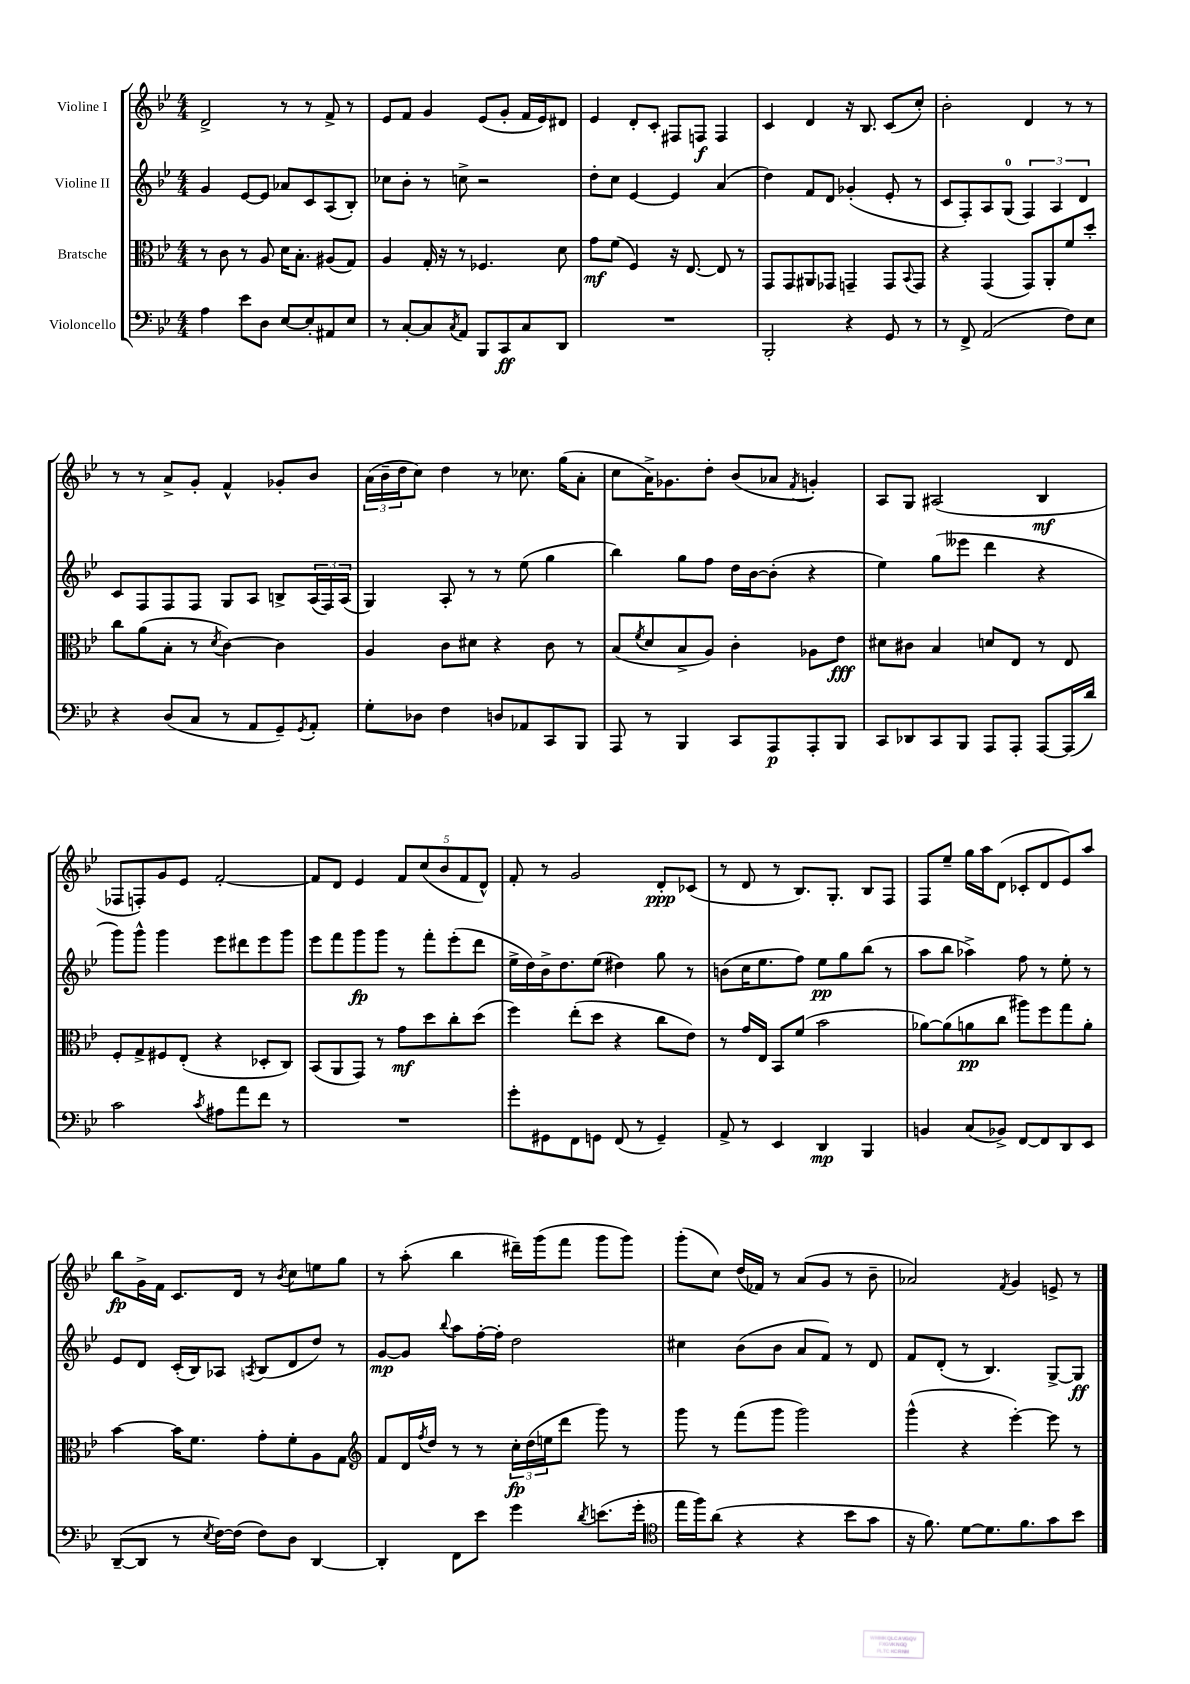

**kern	**dynam	**kern	**dynam	**kern	**dynam	**kern	**dynam
*part4	*part4	*part3	*part3	*part2	*part2	*part1	*part1
*staff4	*staff4	*staff3	*staff3	*staff2	*staff2	*staff1	*staff1
*I"Violoncello	*	*I"Bratsche	*	*I"Violine II	*	*I"Violine I	*
*clefF4	*	*clefC3	*	*clefG2	*	*clefG2	*
*k[b-e-]	*	*k[b-e-]	*	*k[b-e-]	*	*k[b-e-]	*
*M4/4	*	*M4/4	*	*M4/4	*	*M4/4	*
=124	=124	=124	=124	=124	=124	=124	=124
4A\	.	8r	.	4g/	.	2d^/	.
.	.	8c\	.	.	.	.	.
8e-\L	.	8r	.	[8e-/L	.	.	.
8D\J	.	8A/	.	8e-/J]	.	.	.
[8E-/L	.	16d\KL	.	8a-X/L	.	8r	.
.	.	8.B-'\J	.	.	.	.	.
8E-'/]	.	.	.	8c/	.	8r	.
8AA#X/	.	(8A#X/L	.	(8A/	.	8f^/	.
8E-/J	.	8G/J)	.	8B-'/J)	.	8r	.
=125	=125	=125	=125	=125	=125	=125	=125
8r	.	4A/	.	8cc-X\L	.	8e-/L	.
[8C'/L	.	.	.	8b-'\J	.	8f/J	.
8C/]	.	16G'/	.	8r	.	4g/	.
.	.	16r	.	.	.	.	.
8qC/	.	.	.	.	.	.	.
8AA/J	.	8r	.	8ccn^\	.	.	.
8BBB-/L	.	4.F-X/	.	2r	.	(8e-/L	.
8CC/	ff	.	.	.	.	8g'/J	.
8C/	.	.	.	.	.	16f/LL	.
.	.	.	.	.	.	16e-/J)	.
8DD/J	.	8d\	.	.	.	8d#X/J	.
=126	=126	=126	=126	=126	=126	=126	=126
1r	.	8g\L	mf	8dd'\L	.	4e-/	.
.	.	(8f\J	.	8cc\J	.	.	.
.	.	4F/)	.	[4e-/	.	8d'/L	.
.	.	.	.	.	.	8c'/J	.
.	.	16r	.	4e-/]	.	8F#X/L	.
.	.	[8.E-/	.	.	.	.	.
.	.	.	.	.	.	8Fn/J	f
.	.	8E-/]	.	(4a/	.	4F/	.
.	.	8r	.	.	.	.	.
=127	=127	=127	=127	=127	=127	=127	=127
2BBB-'/	.	8GG/L	.	4dd\)	.	4c/	.
.	.	8GG/	.	.	.	.	.
.	.	8AA#X/	.	8f/L	.	4d/	.
.	.	8GG-X/J	.	8d/J	.	.	.
4r	.	4GGn~/	.	(4g-X'/	.	16r	.
.	.	.	.	.	.	8.B-/	.
8GG/	.	8GG/L	.	8e-'/	.	(8c/L	.
.	.	8qqBB-/	.	.	.	.	.
8r	.	8GG/J	.	8r	.	8cc'/J)	.
=128	=128	=128	=128	=128	=128	=128	=128
8r	.	4r	.	8c/L	.	2b-'\	.
8FF^/	.	.	.	8F'/)	.	.	.
(2AA/	.	(4GG/	.	8A/	.	.	.
.	.	.	.	(8G/J	.	.	.
.	.	8GG/L)	.	6F/)	.	4d/	.
.	.	8AA'/	.	.	.	.	.
.	.	.	.	6A/	.	.	.
8F\L)	.	8f/	.	.	.	8r	.
.	.	.	.	6d/	.	.	.
8E-\J	.	8dd'/J	.	.	.	8r	.
!!LO:LB:g=z
=129	=129	=129	=129	=129	=129	=129	=129
4r	.	8cc\L	.	8c/L	.	8r	.
.	.	(8a\	.	8F/	.	8r	.
(8D/L	.	8B-'\J	.	8F/	.	8a^/L	.
8C/J	.	8r	.	8F/J	.	8g'/J	.
.	.	8qd/	.	.	.	.	.
8r	.	[4c\)	.	8G/L	.	4f^^/	.
8AA/L	.	.	.	8A/J	.	.	.
8GG~/)	.	4c\]	.	8Bn^/L	.	8g-X'/L	.
8qGG/	.	.	.	.	.	.	.
8AA'/J	.	.	.	(24A/L	.	8b-/J	.
.	.	.	.	24F/)	.	.	.
.	.	.	.	(24A/JJ	.	.	.
=130	=130	=130	=130	=130	=130	=130	=130
8G'\L	.	4A/	.	4G/)	.	(24a\LL	.
.	.	.	.	.	.	24b-~\	.
.	.	.	.	.	.	24dd\J	.
8D-X\J	.	.	.	.	.	8cc\J)	.
4F\	.	8c\L	.	8A'/	.	4dd\	.
.	.	8d#X\J	.	8r	.	.	.
8Dn/L	.	4r	.	8r	.	8r	.
8AA-X/	.	.	.	(8ee-\	.	8.cc-X\	.
8CC/	.	8c\	.	4gg\	.	.	.
.	.	.	.	.	.	(16gg\KL	.
8BBB-/J	.	8r	.	.	.	8a'\J	.
=131	=131	=131	=131	=131	=131	=131	=131
8AAA/	.	(8B-/L	.	4bb-\)	.	8cc\L	.
.	.	8qf/	.	.	.	.	.
8r	.	8d/	.	.	.	16a^\K)	.
.	.	.	.	.	.	8.g-X\	.
4BBB-/	.	8B-^/	.	8gg\L	.	.	.
.	.	8A/J)	.	8ff\J	.	8dd'\J	.
8CC/L	.	4c'\	.	16dd\LL	.	(8b-/L	.
.	.	.	.	[16b-\J	.	.	.
8AAA/	p	.	.	(8b-'\J]	.	8a-X/J	.
.	.	.	.	.	.	8qf/	.
8AAA'/	.	8A-X\L	.	4r	.	4gn'/)	.
8BBB-/J	.	8e-\J	fff	.	.	.	.
=132	=132	=132	=132	=132	=132	=132	=132
8CC/L	.	8d#X\L	.	4ee-\)	.	8A/L	.
8DD-X/	.	8c#X\J	.	.	.	8G/J	.
8CC/	.	4B-/	.	(8gg\L	.	(2A#X/	.
8BBB-/J	.	.	.	8eee--X\J	.	.	.
8AAA/L	.	8dn/L	.	4ddd\	.	.	.
8AAA'/J	.	8E-/J	.	.	.	.	.
[8AAA/L	.	8r	.	4r	.	4B-/	mf
(16AAA/L]	.	8E-/	.	.	.	.	.
16d/JJ)	.	.	.	.	.	.	.
!!LO:LB:g=z
=133	=133	=133	=133	=133	=133	=133	=133
2c\	.	8F'/L	.	8ggg\L)	.	8F-X/L	.
.	.	8G^/	.	8ggg^^\J	.	8Fn'/)	.
.	.	8F#X/	.	4ggg\	.	8g/	.
.	.	(8E-'/J	.	.	.	8e-/J	.
8qc/	.	.	.	.	.	.	.
8A#X\L	.	4r	.	8eee-\L	.	[2f'/	.
8a\	.	.	.	8ddd#X\	.	.	.
8f\J	.	8D-X'/L	.	8eee-\	.	.	.
8r	.	8C/J)	.	8ggg\J	.	.	.
=134	=134	=134	=134	=134	=134	=134	=134
1r	.	(8BB-/L	.	8eee-\L	.	8f/L]	.
.	.	8AA/	.	8fff\	.	8d/J	.
.	.	8GG/J)	.	8ggg\	fp	4e-/	.
.	.	8r	.	8ggg\J	.	.	.
.	.	8g\L	mf	8r	.	10f/L	.
.	.	.	.	.	.	(10cc/	.
.	.	8dd\	.	8fff'\L	.	.	.
.	.	.	.	.	.	10b-/	.
.	.	8cc'\	.	(8eee-'\	.	.	.
.	.	.	.	.	.	10f/	.
.	.	(8dd\J	.	8ddd\J	.	.	.
.	.	.	.	.	.	10d^^/J)	.
=135	=135	=135	=135	=135	=135	=135	=135
8g'\L	.	4ff\)	.	16ee-^\LL	.	8f'/	.
.	.	.	.	16dd\)	.	.	.
8GG#X\	.	.	.	16b-^\J	.	8r	.
.	.	.	.	8.dd\	.	.	.
8FF\	.	(8ee-'\L	.	.	.	2g/	.
8GGn\J	.	8dd\J	.	(8ee-\J	.	.	.
(8FF/	.	4r	.	4dd#X\)	.	.	.
8r	.	.	.	.	.	.	.
4GG~/)	.	8cc\L	.	8gg\	.	8d'/L	ppp
.	.	8e-\J)	.	8r	.	(8c-X/J	.
=136	=136	=136	=136	=136	=136	=136	=136
8AA^/	.	8r	.	(8bn\L	.	8r	.
8r	.	16g/LL	.	16cc\K	.	8d/	.
.	.	16E-/JJ	.	8.ee-\	.	.	.
4EE-/	.	8BB-/L	.	.	.	8r	.
.	.	(8f/J	.	8ff\J)	.	8.B-/L)	.
4DD/	mp	2b-\	.	8ee-\L	pp	.	.
.	.	.	.	.	.	8.G'/J	.
.	.	.	.	8gg\	.	.	.
4BBB-/	.	.	.	(8bb-\J	.	8B-/L	.
.	.	.	.	8r	.	8F/J	.
=137	=137	=137	=137	=137	=137	=137	=137
4BBn/	.	[8a-X\L)	.	8aa\L	.	8F/L	.
.	.	(8a-\]	.	8bb-\J	.	8ee-~/J	.
(8C/L	.	8an\	pp	4aa-X^\)	.	16gg\LL	.
.	.	.	.	.	.	16aa\J	.
8BB-X^/J)	.	8cc\J	.	.	.	(8d\J	.
[8FF/L	.	8aa#X\L)	.	8ff\	.	8c-X'/L	.
8FF/]	.	8ff\	.	8r	.	8d/	.
8DD/	.	8gg\	.	8ee-'\	.	8e-/)	.
8EE-/J	.	8a'\J	.	8r	.	8aa/J	.
!!LO:LB:g=z
=138	=138	=138	=138	=138	=138	=138	=138
([8DD~/L	.	[4b-\	.	8e-/L	.	8bb-\L	fp
8DD/J]	.	.	.	8d/J	.	16g^\L	.
.	.	.	.	.	.	16f\JJ	.
8r	.	16b-\KL]	.	(16c'/LL	.	8.c/L	.
.	.	8.f\J	.	16B-/J)	.	.	.
8qE-/	.	.	.	.	.	.	.
[16F\LL)	.	.	.	8A-X/J	.	.	.
(16F\JJ]	.	.	.	.	.	16d/Jk	.
.	.	.	.	8qAn/	.	.	.
8F\L)	.	8g'\L	.	(8B-/L	.	8r	.
.	.	.	.	.	.	8qb-/	.
8D\J	.	8f'\	.	8d/	.	8cc\L	.
[4DD/	.	8A\	.	8dd/J)	.	8een\	.
.	.	8G\J	.	8r	.	8gg\J	.
=139	=139	=139	=139	=139	=139	=139	=139
*	*	*clefG2	*	*	*	*	*
4DD'/]	.	8f/L	.	[8g/L	mp	8r	.
.	.	16d/L	.	8g/J]	.	(8aa'\	.
.	.	8qff/	.	.	.	.	.
.	.	16dd/JJ	.	.	.	.	.
.	.	.	.	8qqbb-/	.	.	.
8FF\L	.	8r	.	8aa\L	.	4bb-\	.
8e-\J	.	8r	.	[16ff'\L	.	.	.
.	.	.	.	16ff'\JJ]	.	.	.
4g\	.	24cc'\LL	fp	2dd\	.	16ddd#X~\LL)	.
.	.	(24dd\	.	.	.	.	.
.	.	.	.	.	.	(16ggg\J	.
.	.	24een\J	.	.	.	.	.
.	.	8ddd\J	.	.	.	8fff\J	.
8qd/	.	.	.	.	.	.	.
(8.en\L	.	8ggg\)	.	.	.	8ggg\L	.
.	.	8r	.	.	.	8ggg\J)	.
16g'\Jk	.	.	.	.	.	.	.
=140	=140	=140	=140	=140	=140	=140	=140
*clefC4	*	*	*	*	*	*	*
16ee-\LL	.	8ggg\	.	4cc#X\	.	(8ggg'\L	.
16ff\J)	.	.	.	.	.	.	.
(8a\J	.	8r	.	.	.	8cc\J)	.
4r	.	(8fff\L	.	(8b-\L	.	(16dd/LL	.
.	.	.	.	.	.	16f-X/JJ)	.
.	.	8ggg\J	.	8b-\J	.	8r	.
4r	.	2ggg\)	.	8a/L	.	(8a/L	.
.	.	.	.	8f/J)	.	8g/J	.
8b-\L	.	.	.	8r	.	8r	.
8g\J	.	.	.	8d/	.	8b-~\	.
=141	=141	=141	=141	=141	=141	=141	=141
16r	.	(4ggg^^\	.	8f/L	.	2a-X/)	.
8.f\)	.	.	.	.	.	.	.
.	.	.	.	(8d'/J	.	.	.
[8d\L	.	4r	.	8r	.	.	.
8.d\]	.	.	.	4.B-/)	.	.	.
.	.	.	.	.	.	8qf/	.
.	.	[4eee-'\)	.	.	.	4g/	.
8.f\	.	.	.	.	.	.	.
8g\	.	8eee-\]	.	[8G^/L	.	8en^/	.
8b-\J	.	8r	.	8G/J]	ff	8r	.
==	==	==	==	==	==	==	==
*-	*-	*-	*-	*-	*-	*-	*-
